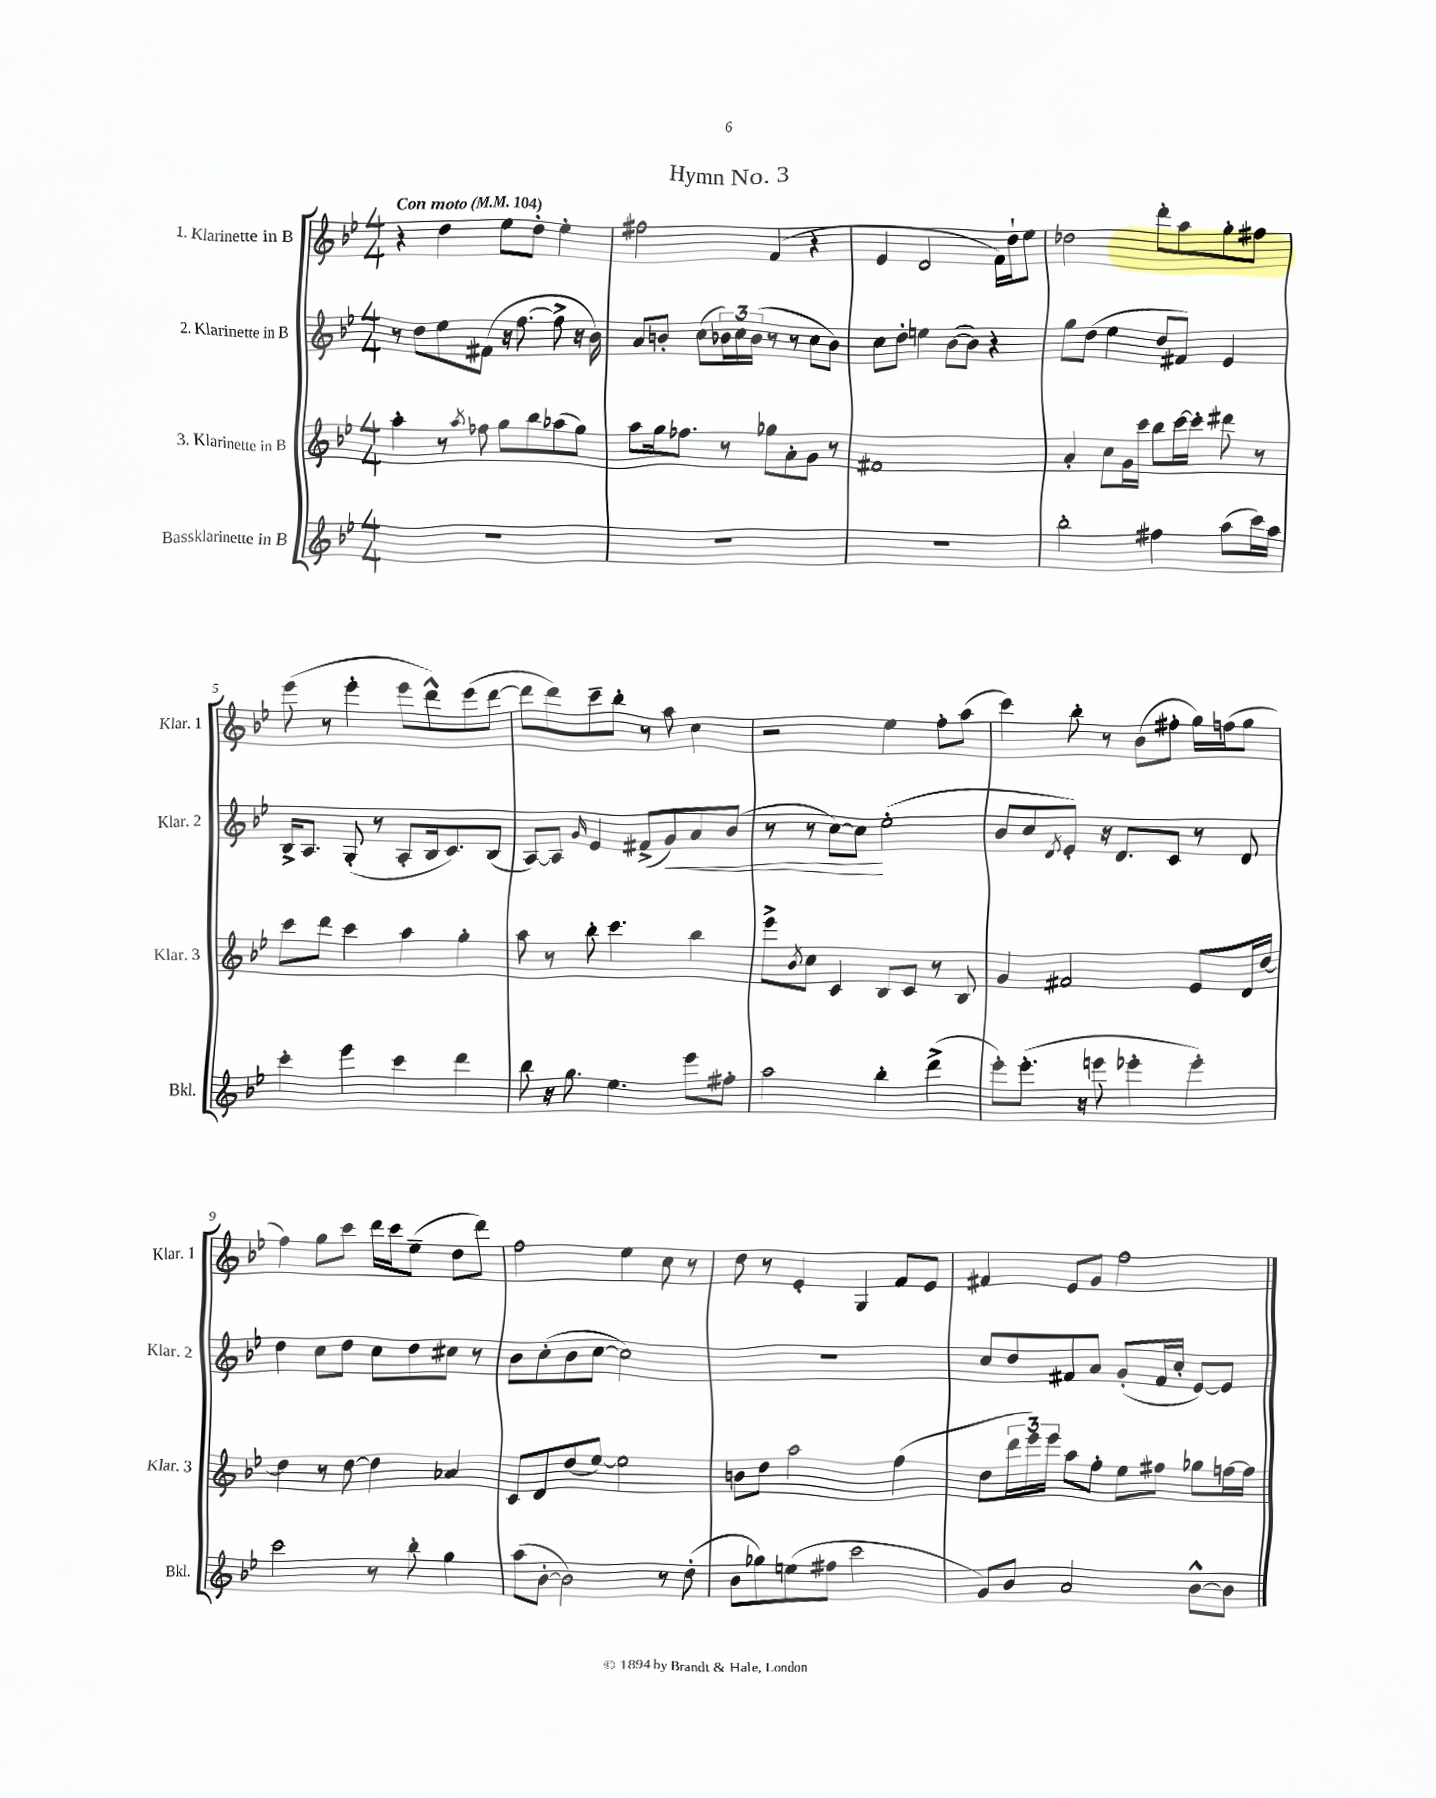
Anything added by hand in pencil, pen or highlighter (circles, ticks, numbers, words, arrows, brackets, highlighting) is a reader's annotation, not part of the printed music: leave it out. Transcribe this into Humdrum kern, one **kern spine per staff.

**kern	**kern	**kern	**dynam	**kern
*part4	*part3	*part2	*part2	*part1
*staff4	*staff3	*staff2	*staff2	*staff1
*I"Bassklarinette in B	*I"3. Klarinette in B	*I"2. Klarinette in B	*	*I"1. Klarinette in B
*I'Bkl.	*I'Klar. 3	*I'Klar. 2	*	*I'Klar. 1
*clefG2	*clefG2	*clefG2	*	*clefG2
*k[b-e-]	*k[b-e-]	*k[b-e-]	*	*k[b-e-]
*M4/4	*M4/4	*M4/4	*	*M4/4
*MM104	*MM104	*MM104	*	*MM104
=1	=1	=1	=1	=1
!	!	!	!	!LO:TX:a:B:t=Con moto
1r	4aa'\	8r	.	4r
.	.	8dd\L	.	.
.	8r	8ee-\	.	4dd\
.	8qaa/	.	.	.
.	8ff-X\	(8f#X\J	.	.
.	8gg\L	16r	.	8ee-\L
.	.	[8.ff\	.	.
.	8bb-\	.	.	8dd'\J
.	(8aa-X\	8ff^\]	.	4ee-'\
.	8gg\J)	16r	.	.
.	.	16b-\)	.	.
=2	=2	=2	=2	=2
1r	8aa\L	8a/L	.	2ff#X\
.	16gg\k	8bn'/J	.	.
.	8.ff-X\J	.	.	.
.	.	(8cc\L	.	.
.	8r	24b-X\L)	.	.
.	.	24cc\	.	.
.	.	(24b-\JJ	.	.
.	8gg-X\L	8r	.	(4f/
.	8a'\	8r	.	.
.	8g\J	8cc\L	.	4r
.	8r	8b-\J)	.	.
=3	=3	=3	=3	=3
1r	1f#X	8cc\L	.	4e-/
.	.	8dd'\J	.	.
.	.	4een\	.	2d/
.	.	([8b-\L	.	.
.	.	8b-\J])	.	.
.	.	4r	.	16f\LL)
.	.	.	.	16dd`\J
.	.	.	.	8ee-\J
=4	=4	=4	=4	=4
2bb-'\	4a'/	8gg\L	.	2dd-X\
.	.	(8dd\J	.	.
.	8cc\L	4ee-\	.	.
.	16g\L	.	.	.
.	16ccc\JJ	.	.	.
4ff#X\	8bb-\L	8dd/L	.	8ddd'\L
.	[16ccc\L	8f#X/J)	.	8aa\
.	16ccc'\JJ]	.	.	.
(8aa\L	8ddd#X\	4e-/	.	8gg'\
16ccc\L)	8r	.	.	8ff#X\J
16aa\JJ	.	.	.	.
!!LO:LB:g=z
=5	=5	=5	=5	=5
4ccc'\	8ccc\L	16B-^/KL	.	(8eee-\
.	.	8.A/J	.	.
.	8ddd\J	.	.	8r
4eee-\	4ccc\	(8G'/	.	4eee-'\
.	.	8r	.	.
4ccc\	4aa\	8A'/L	.	8eee-\L
.	.	16B-/k	.	8ddd^^\)
.	.	8.c/)	.	.
4ddd\	4gg'\	.	.	(8eee-\
.	.	(8B-/J	.	[8ddd\J
=6	=6	=6	=6	=6
8bb-\	8aa\	[8A/L)	.	8ddd\L]
16r	8r	8A/J]	.	8ddd\)
8.gg\	.	.	.	.
.	.	16qqg/	.	.
.	8bb-'\	4e-/	.	8ccc~\
4.ee-\	4.ccc\	.	.	8bb-'\J
.	.	(8f#X^/L	.	8r
!	!	!	!LO:HP:b	!
.	.	8g/)	<	8aa\
8eee-\L	4bb-\	8a/	.	4cc\
8ff#X'\J	.	(8b-/J	.	.
=7	=7	=7	=7	=7
2aa\	8eee-^\L	8r	.	2r
.	8qb-/	.	.	.
.	8cc\J	8r	.	.
.	4c/	[8cc\L)	.	.
.	.	8cc\J]	.	.
4bb-'\	8B-/L	(2ee-'\	[	4ee-\
.	8c/J	.	.	.
(4ddd^\	8r	.	.	8ff'\L
.	8B-/	.	.	(8aa\J
=8	=8	=8	=8	=8
8eee-'\L)	4g/	8b-/L	.	4ccc\)
(8.eee-'\J	.	8cc/	.	.
.	.	8qd/	.	.
.	2f#X/	8e-'/J)	.	8bb-'\
16r	.	.	.	.
8eeen\	.	16r	.	8r
.	.	8.d/L	.	.
4eee-X'\	.	.	.	(8b-\L
.	.	8c/J	.	8ff#X'\J
4eee-'\)	8e-/L	8r	.	16gg\LL)
.	.	.	.	(16ffn\J
.	16d/L	8d/	.	8gg\J
.	[16dd/JJ	.	.	.
!!LO:LB:g=z
=9	=9	=9	=9	=9
2ccc\	4dd\]	4dd\	.	4ff\)
.	8r	8cc\L	.	8gg\L
.	[8dd\	8dd\J	.	8ccc\J
8r	4dd\]	8cc\L	.	16ddd\LL
.	.	.	.	16ccc\J
8bb-'\	.	8dd\	.	(8ee-~\J
4gg\	4a-X/	8cc#X\J	.	8dd\L
.	.	8r	.	8ddd\J)
=10	=10	=10	=10	=10
(8aa\L	8c/L	8b-\L	.	2ff\
[8b-'\J	8d/	(8cc'\	.	.
2b-\])	(8dd/	8b-\	.	.
.	[8ee-/J)	[8cc\J	.	.
.	2ee-\]	2cc\])	.	4ee-\
8r	.	.	.	8cc\
(8dd'\	.	.	.	8r
=11	=11	=11	=11	=11
8b-\L	8bn\L	1r	.	8dd\
8gg-X\)	8dd\J	.	.	8r
(8een\	2aa\	.	.	4e-'/
8ff#X\J	.	.	.	.
2ccc\	.	.	.	4G/
.	(4ff\	.	.	8f/L
.	.	.	.	8e-/J
=12	=12	=12	=12	=12
8g/L)	8dd\L	8cc/L	.	4f#X/
8b-/J	24ddd\L	8dd/	.	.
.	24eee-\)	.	.	.
.	24eee-\JJ	.	.	.
2a/	8aa\L	8f#X/	.	8e-/L
.	8ff'\J	8a/J	.	8g/J
.	8ee-\L	(8g'/L	.	2ff\
.	8ff#X\J	16f#/L	.	.
.	.	16cc'/JJ	.	.
[8b-^^\L	8gg-X\L	[8e-/L)	.	.
8b-\J]	[16ffn\L	8e-/J]	.	.
.	16ff\JJ]	.	.	.
==	==	==	==	==
*-	*-	*-	*-	*-
